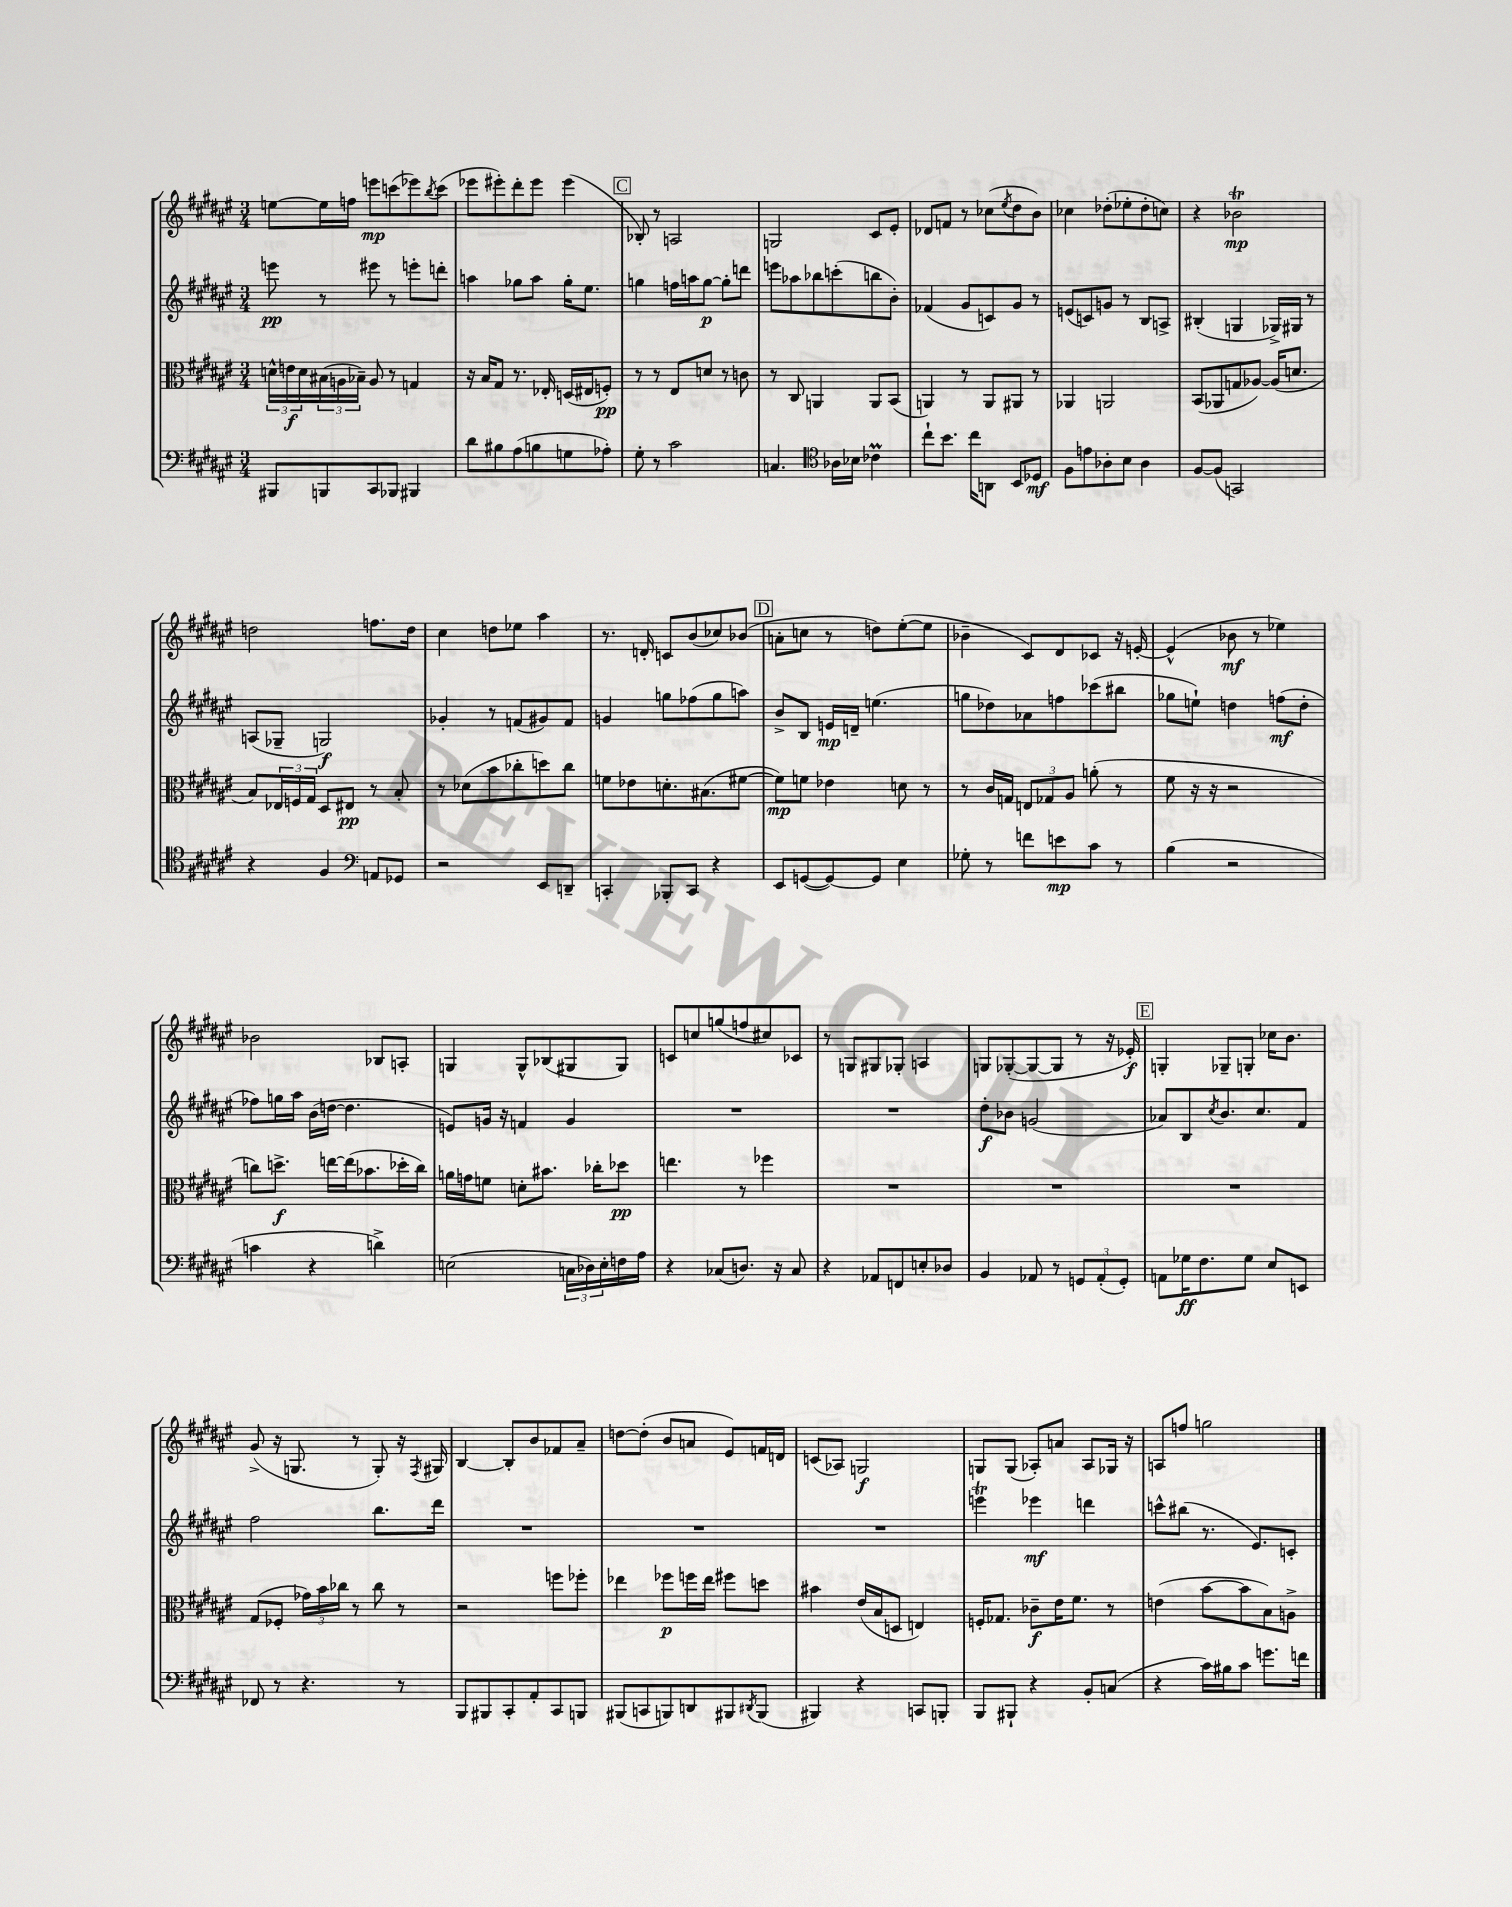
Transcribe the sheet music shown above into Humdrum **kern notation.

**kern	**kern	**kern	**kern
*staff4	*staff3	*staff2	*staff1
*clefF4	*clefC3	*clefG2	*clefG2
*k[f#c#g#d#a#e#]	*k[f#c#g#d#a#e#]	*k[f#c#g#d#a#e#]	*k[f#c#g#d#a#e#]
*M3/4	*M3/4	*M3/4	*M3/4
8BBB#	24d^^	8eee	[8ee
.	24e	.	.
.	24d	.	.
8BBB	(24B#	8r	16ee]
.	24A	.	.
.	.	.	16ff
.	24B-~)	.	.
8CC#	8A	8eee#	8eee
8BBB-	8r	8r	(8ccc
4BBB#	4G	8eee'	8eee-)
.	.	.	8qbb
.	.	8ddd'	(8ccc
=	=	=	=
8d#	16r	4aa	8eee-
.	16B	.	.
8B#	8G#	.	8eee#')
(8A#	8.r	8gg-	8ddd#'
8B	.	8aa	8eee#
.	16E-'	.	.
8G	(16D	16gg-'	(4eee#
.	16E#	8.ee#	.
8A-')	8F')	.	.
=	=	=	=
8G#'	8r	4gg	8B-')
8r	8r	.	8r
2c#	8E#	16ff	2A
.	.	16aa	.
.	8d	[8gg	.
.	8r	8gg']	.
.	8c	8ddd	.
=	=	=	=
4.C	8r	8eee	2G
.	8C#	8aa-	.
.	4AA	8bb-	.
*clefC4	*	*	*
16A-	.	(8ccc'	.
16B-	.	.	.
4c-	8AA	8bb	8c#
.	(8BB	8b')	8e#'
=	=	=	=
8cc#`	4AA)	(4f-	8d-
8.b	.	.	8f
.	8r	8g#	8r
16cc#	.	.	.
8AA	8AA	8c)	(8cc-
.	.	.	8qee#
8BB	8AA#	8g#	8dd#
8D-	8r	8r	8b)
=	=	=	=
8F#	4AA-	(8e	4cc-
8e	.	8c)	.
8A-'	2AA	8g	(8dd-'
8B	.	8r	8ee-'
4A-	.	8B	8dd-'
.	.	8A^	8cc)
=	=	=	=
[8F#	(8BB	(4B#'	4r
(8F#]	8AA-	.	.
2GG)	8G	4G	2b-
.	[8A-)	.	.
.	(16A-]	16G-^)	.
.	8.d	16G#	.
.	.	8r	.
=	=	=	=
4r	8B)	(8A	2dd
.	24E-	8G-~	.
.	24F	.	.
.	24G#	.	.
4F#	8D#	2G)	.
.	8E#	.	.
*clefF4	*	*	*
8AA	8r	.	8.ff
8GG-	8B'	.	.
.	.	.	16dd
=	=	=	=
2r	8r	4g-'	4cc#
.	(8d-	.	.
.	8b	8r	8dd
.	8cc-'	(8f	8ee-
8EE#	8dd)	8g#)	4aa#
8DD~	8cc-	8f	.
=	=	=	=
4CC'	8f	4g	8.r
.	8e-	.	.
.	.	.	16d'
8BBB-'	8.d'	8gg	8c
8CC	.	(8ff-	(8b
.	(8.B#	.	.
4r	.	8gg	8cc-)
.	[8f#	8aa)	(8b-
=	=	=	=
8EE#	8f#])	8b^	8a'
([8GG	8f	8B	8cc
8GG_)	4e-	16e	8r
.	.	16d~	.
8GG]	.	(4.ee	8dd)
4E#	8d	.	([8ee#'
.	8r	.	8ee#]
=	=	=	=
8G-'	8r	8gg	4b-~
8r	16c#	8dd-)	.
.	16G	.	.
8f	12E	8a-	8c#)
.	12G-	.	.
8e	.	8ff	8d#
.	12A#	.	.
8c#	(8a'	(8ccc-	8c-
8r	8r	8bb#	16r
.	.	.	[16e'
=	=	=	=
(4B	8f#	8gg-	(4e^^]
.	16r	8ee`)	.
.	16r	.	.
2r	2r	4dd	8b-
.	.	.	8r
.	.	(8ff	4ee-)
.	.	8dd'	.
=	=	=	=
4c	8cc)	8ff-)	2b-
.	8.dd^	16gg	.
.	.	16aa#	.
4r	.	(16b	.
.	[16ee	[16dd	.
.	(16ee]	4.dd]	.
.	8.b-	.	.
4d^)	.	.	8B-
.	16dd-'	.	8A'
.	16cc)	.	.
=	=	=	=
(2E	16a	8e)	4G
.	16g	.	.
.	8f	16g	.
.	.	16r	.
.	8d'	4f	8G^^
.	8.b#	.	(8B-
24C	.	4g	8G#
24D-)	.	.	.
.	16cc-'	.	.
24E'	.	.	.
16F	8dd-	.	8G#)
16A#	.	.	.
=	=	=	=
4r	4.ee	2.r	8c
.	.	.	8cc
(8C-	.	.	(8gg
8.D)	8r	.	8ff
.	4ff-	.	8cc#)
16r	.	.	.
8C-	.	.	8c-
=	=	=	=
4r	2.r	2.r	8r
.	.	.	8G
8AA-	.	.	8G#
8FF	.	.	8G-'
8E'	.	.	4A
8D-	.	.	.
=	=	=	=
4BB	2.r	8dd#'	8G
.	.	8b-	([8G-'
8AA-	.	(2g	8G-_
8r	.	.	8G-]
12GG	.	.	8r
(12AA-'	.	.	.
.	.	.	16r
12GG')	.	.	.
.	.	.	16e-')
=	=	=	=
8AA	2.r	8a-)	4G'
16G-	.	8B	.
8.F#	.	.	.
.	.	8qcc#	.
.	.	8.b	8G-~
8G-	.	.	8G'
.	.	8.cc#	.
8E#	.	.	16cc-
.	.	.	8.b
8EE	.	8f#	.
=	=	=	=
8FF-	(8G#	2ff#	(8g#^
8r	8F-'	.	16r
.	.	.	8.G
4.r	24g-)	.	.
.	24b	.	.
.	24cc-	.	.
.	8r	.	8r
.	8cc-	8.bb	8G')
8r	8r	.	16r
.	.	.	8qF#
.	.	16ddd#	16G#
=	=	=	=
8BBB	2r	2.r	[4B
8BBB#	.	.	.
8CC#'	.	.	8B']
8AA#'	.	.	8b
8CC#	8ff	.	8f-
8BBB	8ff-'	.	8a#~
=	=	=	=
(8BBB#	4ee-	2.r	[8dd
8CC	.	.	(8dd']
8BBB)	8ff-	.	8b
8DD	16ff	.	8a
.	16ee-	.	.
8BBB#	8ff#	.	8e#)
8qDD#	.	.	.
(8BBB#	8dd	.	16f
.	.	.	16d
=	=	=	=
4BBB#)	4b#	2.r	(8c
.	.	.	8A-)
4r	(16e#	.	2G
.	16B	.	.
.	8D	.	.
8CC	4E)	.	.
8BBB'	.	.	.
=	=	=	=
8BBB	16F'	4eee	8G
.	8.G-	.	.
8BBB#`	.	.	(8G
4r	8c-~	4eee-	8A-')
.	16e#	.	8a
.	8.f#	.	.
8BB'	.	4ddd	8A-
(8C	8r	.	16G-
.	.	.	16r
=	=	=	=
4r	(4e	8ccc^^	8A
.	.	(8bb#	8ff
16c#)	[8b	8.r	2gg
16B#	.	.	.
8c#	8b]	.	.
.	.	8.e#)	.
8.g	8B)	.	.
.	8A^	8c'	.
16f	.	.	.
==	==	==	==
*-	*-	*-	*-
